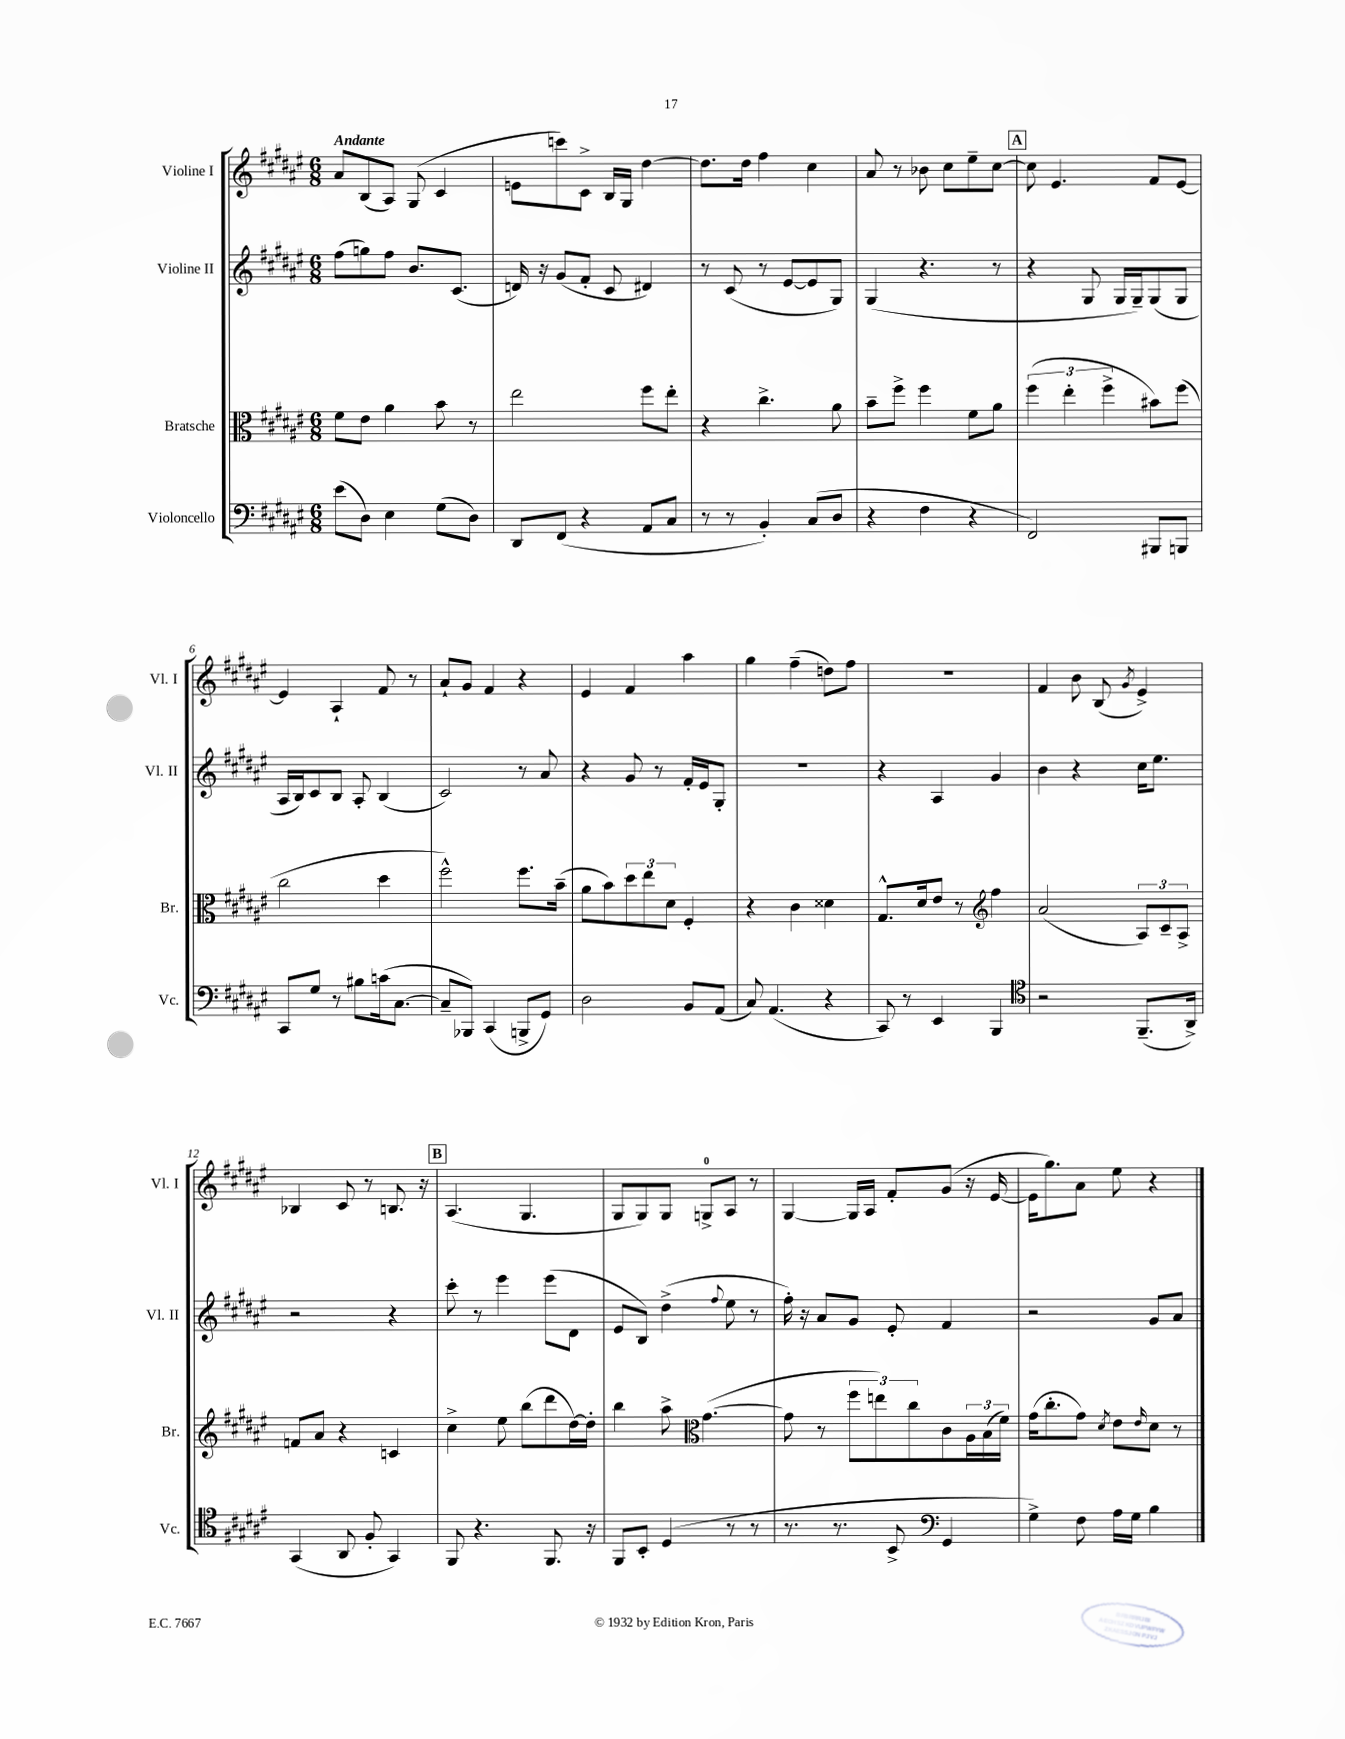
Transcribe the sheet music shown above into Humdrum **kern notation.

**kern	**kern	**kern	**kern
*part4	*part3	*part2	*part1
*staff4	*staff3	*staff2	*staff1
*I"Violoncello	*I"Bratsche	*I"Violine II	*I"Violine I
*I'Vc.	*I'Br.	*I'Vl. II	*I'Vl. I
*clefF4	*clefC3	*clefG2	*clefG2
*k[f#c#g#d#a#e#]	*k[f#c#g#d#a#e#]	*k[f#c#g#d#a#e#]	*k[f#c#g#d#a#e#]
*M6/8	*M6/8	*M6/8	*M6/8
=1	=1	=1	=1
!	!	!	!LO:TX:a:B:t=Andante
(8e#\L	8f#\L	(8ff#\L	8a#/L
8D#\J)	8e#\J	8ggn\)	(8B/
4E#\	4a#\	8ff#\J	8A#/J)
.	.	8.b/L	(8G#/
(8G#\L	8b\	.	4c#/
.	.	(8.c#/J	.
8D#\J)	8r	.	.
=2	=2	=2	=2
8DD#/L	2ee#\	16dn/)	8en\L
.	.	16r	.
(8FF#/J	.	(8g#/L	8cccn\)
4r	.	8f#'/J	8c#^\J
.	.	8c#/	16B/LL
.	.	.	16G#/JJ
8AA#/L	8ff#\L	4d#X/)	[4dd#\
8C#/J	8ee#'\J	.	.
=3	=3	=3	=3
8r	4r	8r	8.dd#\L]
8r	.	(8c#/	.
.	.	.	16dd#\Jk
4BB'/)	4.cc#^\	8r	4ff#\
.	.	[8e#/L	.
(8C#/L	.	8e#/]	4cc#\
8D#/J	8a#\	8G#/J)	.
=4	=4	=4	=4
4r	8b~\L	(4G#/	8a#/
.	8ff#^\J	.	8r
4F#\	4ff#\	4.r	8b-X\
.	.	.	8cc#\L
4r	8f#\L	.	8ee#~\
.	8a#\J	8r	[8cc#\J
!!LO:REH:place=s1:t=A
=5	=5	=5	=5
2FF#/)	(6ff#\	4r	8cc#\]
.	.	.	4.e#/
.	6ee#'\	.	.
.	.	8G#/	.
.	6ff#^\	.	.
.	.	16G#/LL	.
.	.	16G#~/J)	.
8BBB#X/L	8b#X\L)	(8G#/	8f#/L
8BBBn/J	(8ff#\J	8G#/J	[8e#/J
!!LO:LB:g=z
=6	=6	=6	=6
8CC#/L	2cc#\	16A#/LL	4e#/]
.	.	16B/J)	.
8G#/J	.	8c#/	.
8r	.	8B/J	4A#`/
8B#X\L	.	8A#'/	.
(16cn\k	4dd#\	(4B/	8f#/
[8.C#\J	.	.	.
.	.	.	8r
=7	=7	=7	=7
8C#~/L]	2ff#^^\)	2c#/)	8a#`/L
8BBB-X/J)	.	.	8g#/J
(4CC#/	.	.	4f#/
8BBBn^/L	8.ff#\L	8r	4r
8GG#/J)	.	8a#/	.
.	(16b~\Jk	.	.
=8	=8	=8	=8
2D#\	8a#\L	4r	4e#/
.	8b\)	.	.
.	12dd#\	8g#/	4f#/
.	12ee#\	.	.
.	.	8r	.
.	12d#\J	.	.
8BB/L	4F#'/	16f#'/LL	4aa#\
.	.	16e#/J	.
(8AA#/J	.	8G#'/J	.
=9	=9	=9	=9
8C#/)	4r	2.r	4gg#\
(4.AA#/	.	.	.
.	4c#\	.	(4ff#~\
4r	4d##X\	.	8ddn\L)
.	.	.	8ff#\J
=10	=10	=10	=10
8CC#/)	8.G#^^/L	4r	2.r
8r	.	.	.
.	16d#/k	.	.
4EE#/	8e#/J	4A#/	.
.	8r	.	.
*	*clefG2	*	*
4BBB/	4ff#\	4g#/	.
=11	=11	=11	=11
*clefC4	*	*	*
2r	(2a#/	4b\	4f#/
.	.	4r	8b\
.	.	.	(8B/
.	.	.	8qg#/
(8.FF#~/L	12A#/L)	16cc#\KL	4e#^/)
.	.	8.ee#\J	.
.	12c#~/	.	.
.	12A#^/J	.	.
16AA#^/Jk)	.	.	.
!!LO:LB:g=z
=12	=12	=12	=12
(4GG#/	8fn/L	2r	4B-X/
.	8a#/J	.	.
8AA#/	4r	.	8c#/
8F#'/	.	.	8r
4GG#/)	4cn/	4r	8.Bn/
.	.	.	16r
!!LO:REH:place=s1:t=B
=13	=13	=13	=13
8FF#/	4cc#^\	8ccc#'\	(4.A#/
4.r	.	8r	.
.	8ee#\	4eee#\	.
.	(8bb\L	.	4.G#/
8.FF#/	8ddd#\	(8eee#\L	.
.	[16dd#\L)	8d#\J	.
16r	16dd#'\JJ]	.	.
=14	=14	=14	=14
8FF#/L	4bb\	8e#/L	8G#/L
8BB'/J	.	8B/J)	8G#/)
(4D#/	8aa#^\	(4dd#^\	8G#/J
*	*clefC3	*	*
.	([4.g#\	.	8Gn^/L
.	.	8qqff#/	.
8r	.	8ee#\	8A#/J
8r	.	8r	8r
=15	=15	=15	=15
8.r	8g#\]	16ff#'\)	[4G#/
.	.	16r	.
.	8r	8a#/L	.
8.r	.	.	.
.	12ff#\L	8g#/J	16G#/LL]
.	.	.	16A#/JJ
.	12een\)	.	.
8BB^/	.	8e#'/	8f#'/L
.	12cc#\	.	.
*clefF4	*	*	*
4GG#/	8c#\	4f#/	(8g#/J
.	24A#\L	.	16r
.	(24B\	.	.
.	.	.	[16e#/
.	24f#\JJ)	.	.
=16	=16	=16	=16
4G#^\)	(16g#\KL	2r	16e#\KL]
.	8.cc#'\	.	8.gg#\)
8F#\	8g#\J)	.	8a#\J
.	8qd#/	.	.
16A#\LL	8e#\L	.	8ee#\
16G#\JJ	.	.	.
.	16qqe#/	.	.
4B\	8d#\J	8g#/L	4r
.	8r	8a#/J	.
==	==	==	==
*-	*-	*-	*-
